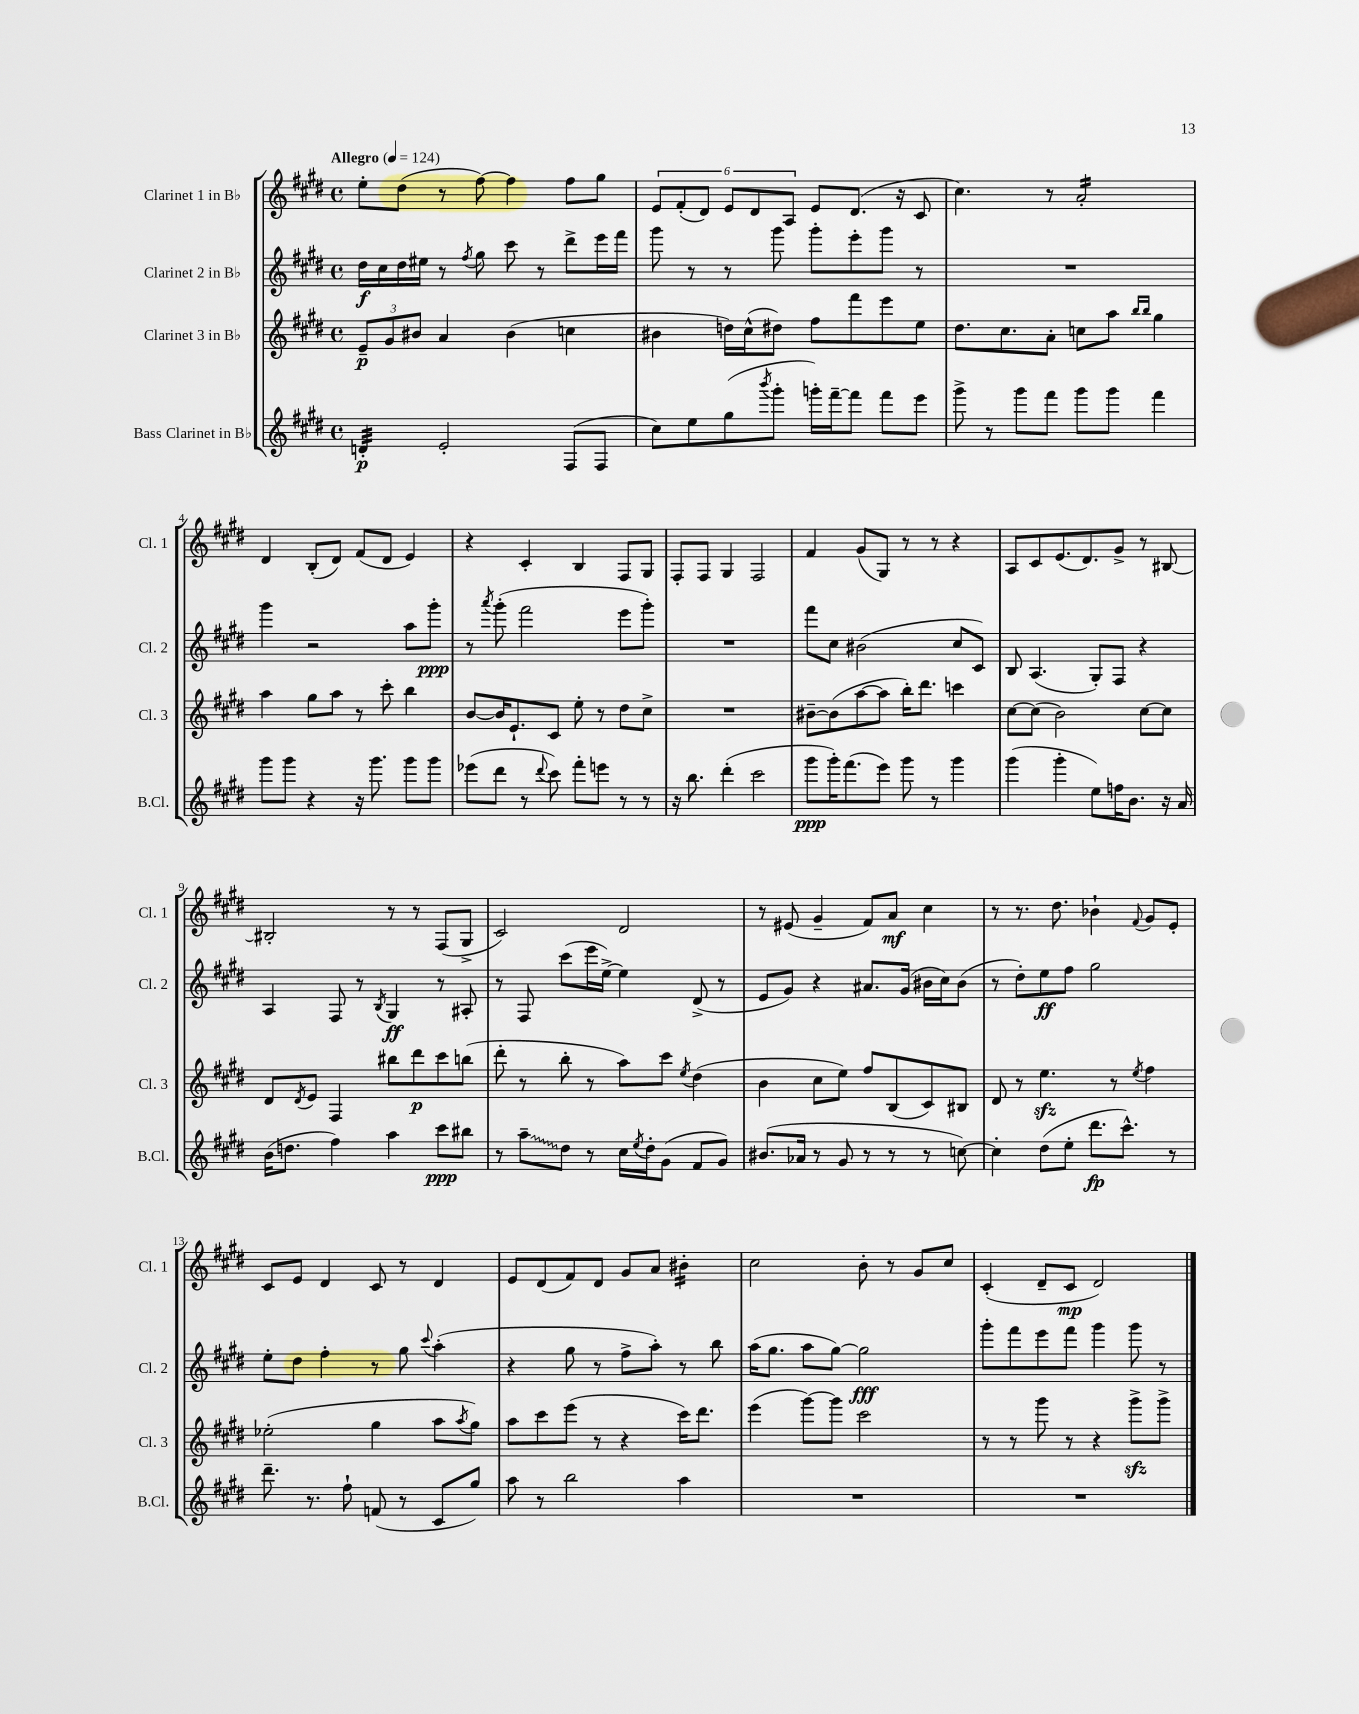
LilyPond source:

<<
\new StaffGroup <<
\new Staff = "s0" \with { instrumentName = "Clarinet 1 in Bb" shortInstrumentName = "Cl. 1" } {
    \clef treble \key e \major \defaultTimeSignature \time 4/4 \tempo "Allegro" 4 = 124
    e''8-. dis''8( r8 fis''8~) fis''4 fis''8 gis''8 |
    \tuplet 6/4 { e'8 fis'8-.( dis'8) e'8 dis'8 a8 } e'8 dis'8.( r16 cis'8 |
    cis''4.) r8 a'2:16-. |
    dis'4 b8-.( dis'8) fis'8( dis'8 e'4) |
    r4 cis'4-. b4 fis8 gis8 |
    fis8-. fis8 gis4 fis2 |
    fis'4 gis'8( gis8) r8 r8 r4 |
    a8 cis'8 e'8.( dis'8.) gis'8-> r8 bis8~ |
    bis2-. r8 r8 fis8( gis8-> |
    cis'2) dis'2 |
    r8 eis'8( gis'4-- fis'8) a'8\mf cis''4 |
    r8 r8. dis''8. bes'4-! \appoggiatura { fis'8 } gis'8 e'8-. |
    cis'8 e'8 dis'4 cis'8 r8 dis'4 |
    e'8 dis'8( fis'8) dis'8 gis'8 a'8 bis'4:16-. |
    cis''2 b'8-. r8 gis'8 cis''8 |
    cis'4-.( dis'8-- cis'8\mp dis'2) \bar "|." |
}
\new Staff = "s1" \with { instrumentName = "Clarinet 2 in Bb" shortInstrumentName = "Cl. 2" } {
    \clef treble \key e \major \defaultTimeSignature \time 4/4
    dis''16\f cis''16 dis''16 eis''16 r8 \acciaccatura { fis''8 } gis''8 cis'''8 r8 dis'''8-> e'''16 fis'''16 |
    gis'''8 r8 r8 gis'''8 gis'''8-. e'''8-. gis'''8 r8 |
    R1 |
    gis'''4 r2 a''8 gis'''8-.\ppp |
    r8 \acciaccatura { a'''8 } gis'''8-.( fis'''2 e'''8 gis'''8-.) |
    R1 |
    fis'''8 cis''8 bis'2( cis''8 cis'8) |
    b8 a4.( gis8-.) fis8 r4 |
    a4 fis8 r8 \acciaccatura { b8 } gis4\ff r8 ais8-. |
    r8 fis8 cis'''8( e'''16 e''16~->) e''4 dis'8->( r8 |
    e'8 gis'8) r4 ais'8. gis'16( bis'16 cis''16) bis'8( |
    r8 dis''8-.) e''8\ff fis''8 gis''2 |
    e''8-. dis''8 fis''4-. r8 gis''8 \appoggiatura { cis'''8 } a''4-.( |
    r4 gis''8 r8 fis''8-> a''8-.) r8 b''8 |
    a''16( gis''8. a''8 gis''8~) gis''2\fff |
    gis'''8-. fis'''8 e'''8 fis'''8 gis'''4 gis'''8 r8 \bar "|." |
}
\new Staff = "s2" \with { instrumentName = "Clarinet 3 in Bb" shortInstrumentName = "Cl. 3" } {
    \clef treble \key e \major \defaultTimeSignature \time 4/4
    \tuplet 3/2 { e'8--\p gis'8 bis'8 } a'4 bis'4( c''4 |
    bis'4 d''16) cis''16-^( dis''8) fis''8 fis'''8 e'''8 e''8 |
    dis''8. cis''8. a'8-. c''8 a''8 \grace { b''16 b''16 } gis''4 |
    a''4 gis''8 a''8 r8 cis'''8-. b''4 |
    b'8~ b'16 e'8.-! cis'8 e''8-. r8 dis''8 cis''8-> |
    R1 |
    bis'8~-- bis'8( a''8~ a''8 b''16-.) dis'''8. c'''4 |
    cis''8~ cis''8( b'2) cis''8~ cis''8 |
    dis'8 \acciaccatura { dis'8 } e'8 fis4 bis''8 dis'''8\p cis'''8 b''8( |
    dis'''8-. r8 b''8-. r8 a''8) cis'''8 \acciaccatura { e''8 } dis''4( |
    b'4 cis''8 e''8) fis''8 b8( cis'8) bis8 |
    dis'8 r8 e''4.\sfz r8 \acciaccatura { e''8 } fis''4 |
    ees''2-.( gis''4 a''8 \acciaccatura { a''8 } gis''8) |
    a''8 cis'''8 e'''8( r8 r4 cis'''16) dis'''8. |
    e'''4( gis'''8~) gis'''8 cis'''2 |
    r8 r8 gis'''8 r8 r4 gis'''8->\sfz gis'''8-> \bar "|." |
}
\new Staff = "s3" \with { instrumentName = "Bass Clarinet in Bb" shortInstrumentName = "B.Cl." } {
    \clef treble \key e \major \defaultTimeSignature \time 4/4
    d'4:32-.\p e'2-. fis8( fis8 |
    cis''8) e''8 gis''8( \acciaccatura { b'''8 } gis'''8-. g'''16-.) fis'''16~-- fis'''8 fis'''8 e'''8 |
    gis'''8-> r8 gis'''8 fis'''8 gis'''8 gis'''8 fis'''4 |
    gis'''8 gis'''8 r4 r16 gis'''8. gis'''8 gis'''8 |
    ees'''8( dis'''8 r8 \appoggiatura { dis'''8 } cis'''8) fis'''8-. e'''8 r8 r8 |
    r16 b''8. dis'''4-.( cis'''2 |
    gis'''8\ppp gis'''16-.) fis'''8.( e'''8) gis'''8 r8 gis'''4 |
    gis'''4( gis'''4-. e''8) f''16 b'8. r16 a'16 |
    b'16( d''8. fis''4) a''4 cis'''8\ppp bis''8 |
    r8 \once \override Glissando.style = #'zigzag a''8--\glissando dis''8 r8 cis''16 \acciaccatura { e''8 } dis''16-. gis'8( fis'8 gis'8) |
    bis'8.( aes'16 r8 gis'8 r8 r8 r8 c''8~) |
    c''4-. dis''8( e''8-. dis'''8.\fp cis'''8.-^) r8 |
    dis'''8.-- r8. fis''8-! f'8( r8 cis'8 gis''8) |
    a''8 r8 b''2 a''4 |
    R1 |
    R1 \bar "|." |
}
>>
>>
